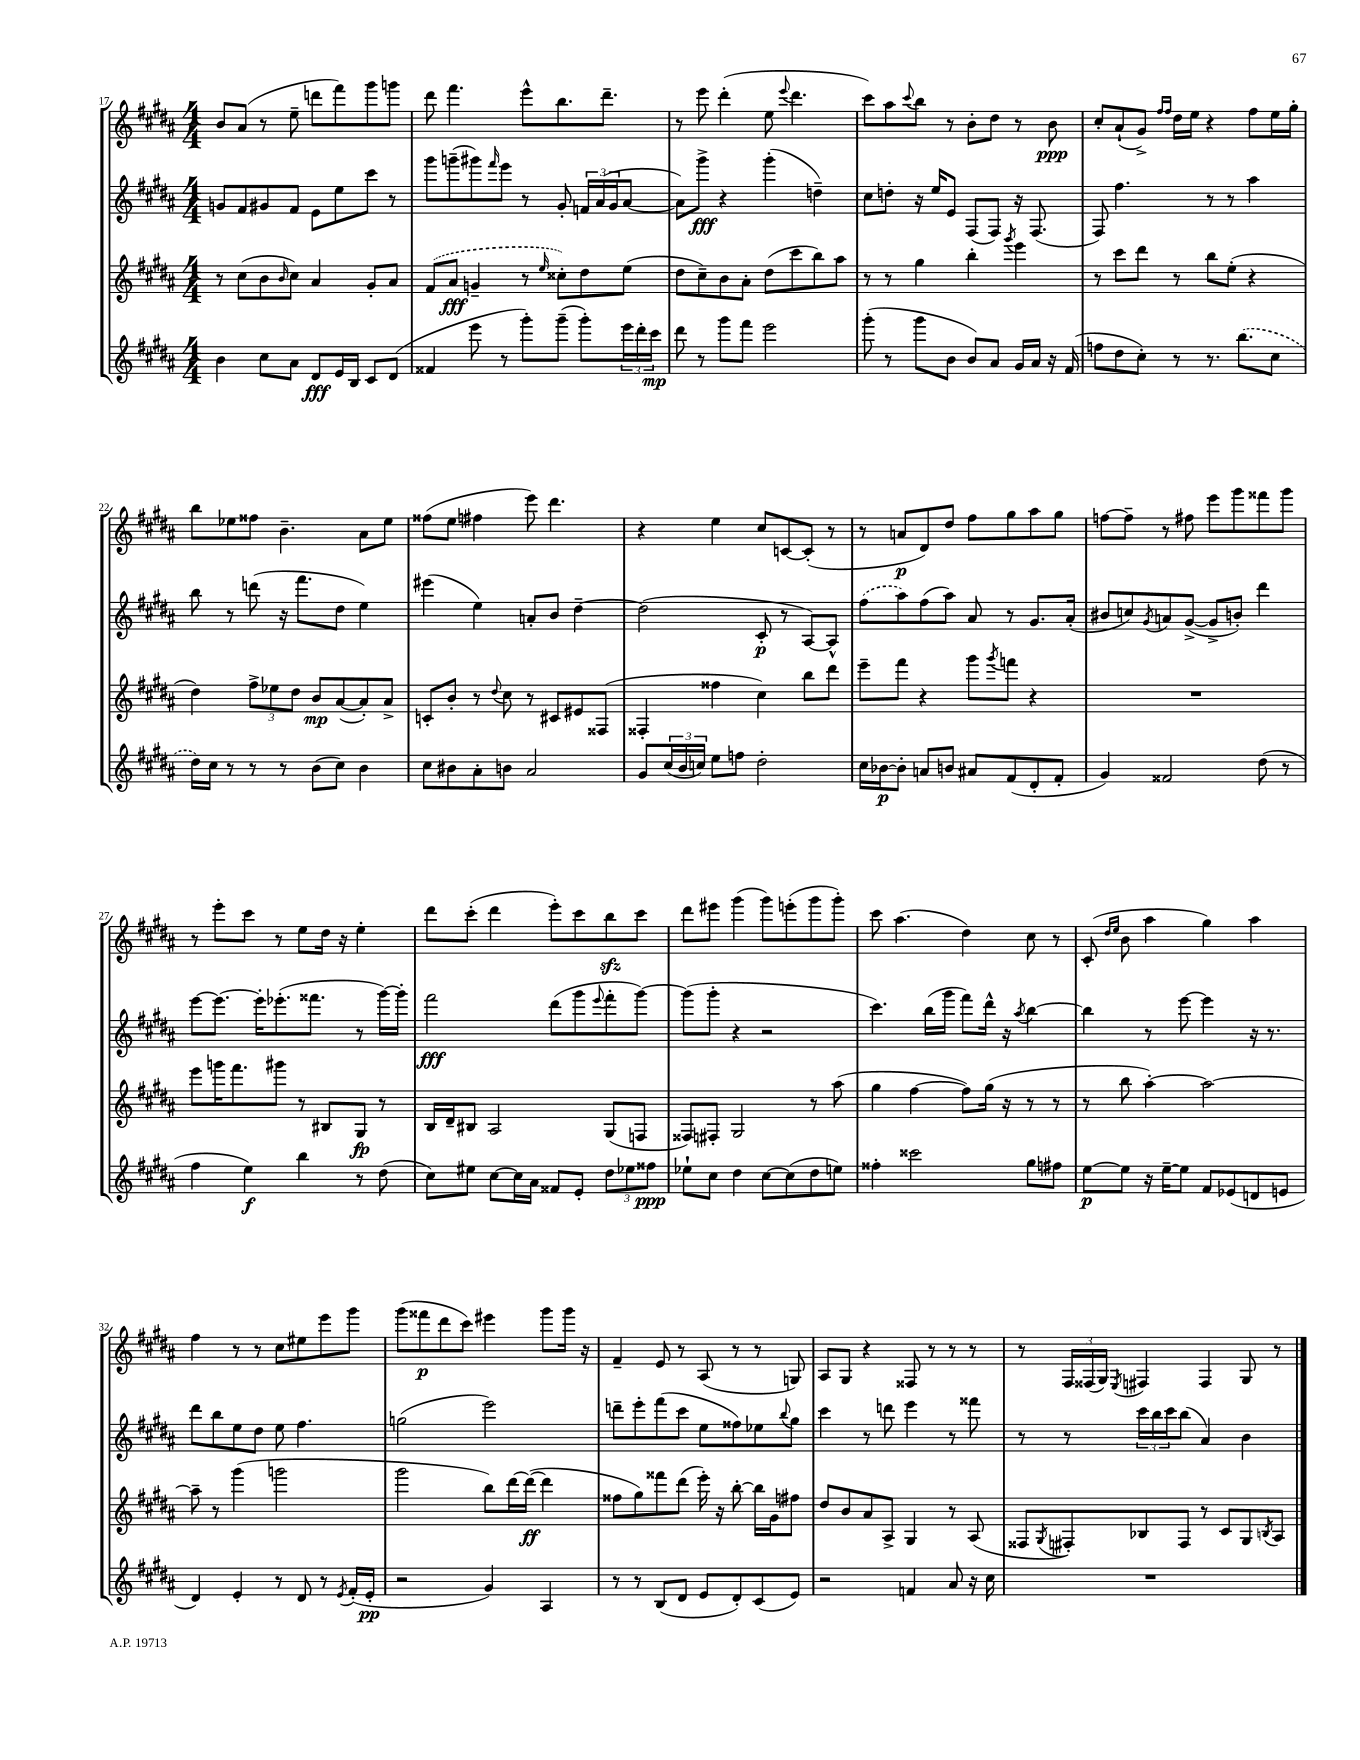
<<
\new StaffGroup <<
\new Staff = "s0" {
    \clef treble \key b \major \numericTimeSignature \time 4/4
    b'8 ais'8( r8 e''8-- d'''8 fis'''8) gis'''8 g'''8 |
    dis'''8 fis'''4. e'''8-^ b''8. dis'''8.-- |
    r8 e'''8 dis'''4-.( e''8 \appoggiatura { e'''8 } dis'''4. |
    cis'''8) ais''8 \appoggiatura { cis'''8 } b''8 r8 b'8-. dis''8 r8 b'8\ppp |
    cis''8-. ais'8-!( gis'8->) \grace { fis''16 fis''16 } dis''16 e''16 r4 fis''8 e''16 gis''16-. |
    b''8 ees''8 fisis''8 b'4.-- ais'8 ees''8 |
    fisis''8( e''8 fis''4 e'''8) dis'''4. |
    r4 e''4 cis''8 c'8~ c'8-.( r8 |
    r8 a'8\p dis'8) dis''8 fis''8 gis''8 ais''8 gis''8 |
    f''8~ f''8-- r8 fis''8 e'''8 gis'''8 fisis'''8 gis'''8 |
    r8 e'''8-. cis'''8 r8 e''8 dis''16 r16 e''4-. |
    dis'''8 cis'''8-.( dis'''4 e'''8-.) cis'''8 b''8\sfz cis'''8 |
    dis'''8 eis'''8 gis'''4( gis'''8) e'''8-.( gis'''8 gis'''8-.) |
    cis'''8 ais''4.( dis''4) cis''8 r8 |
    cis'8-.( \grace { dis''16 e''16 } b'8 ais''4 gis''4) ais''4 |
    fis''4 r8 r8 cis''8 eis''8 e'''8 gis'''8 |
    gis'''8( fisis'''8\p dis'''8 cis'''8) eis'''4 gis'''8 gis'''16 r16 |
    fis'4-- e'8 r8 ais8( r8 r8 g8) |
    ais8 gis8 r4 fisis8 r8 r8 r8 |
    r8 \tuplet 3/2 { fis16 fisis16( gis16) } \acciaccatura { e8 } fis4 fis4 gis8 r8 \bar "|." |
}
\new Staff = "s1" {
    \clef treble \key b \major \numericTimeSignature \time 4/4
    g'8 fis'8 gis'8 fis'8 e'8 e''8 cis'''8 r8 |
    gis'''8 g'''8--( gis'''8) \grace { fis'''16 } e'''8 r8 gis'8-. \tuplet 3/2 { f'16 ais'16( gis'16 } ais'8~ |
    ais'8) gis'''8->\fff r4 gis'''4-.( d''4--) |
    cis''8 d''8-. r16 e''16 e'8 fis8( fis8) r16 fis8.( |
    fis8) fis''4. r8 r8 ais''4 |
    b''8 r8 d'''8( r16 fis'''8. dis''8 e''4) |
    eis'''4( e''4) a'8-. b'8 dis''4~-- |
    dis''2( cis'8-.\p r8 ais8~) ais8-^ |
    \once \slurDashed fis''8( ais''8) fis''8( ais''8) ais'8 r8 gis'8. ais'16-.( |
    bis'8 c''8) \acciaccatura { gis'8 } a'8 gis'8~->( gis'8-> b'8-.) dis'''4 |
    e'''8~ e'''8.~ e'''16-. ees'''8.-.( fisis'''8. r8 gis'''16~) gis'''16-. |
    fis'''2\fff dis'''8( gis'''8 \appoggiatura { e'''8 } fis'''8-. gis'''8~) |
    gis'''8( gis'''8-. r4 r2 |
    cis'''4.) b''16( gis'''16 fis'''8) dis'''16-^ r16 \acciaccatura { ais''8 } b''4~ |
    b''4 r8 e'''8~ e'''4 r16 r8. |
    dis'''8 b''8 e''8 dis''8 e''8 fis''4. |
    g''2( e'''2) |
    d'''8-- e'''8-. fis'''8( cis'''8 e''8 fisis''8) ees''8 \appoggiatura { b''8 } gis''8 |
    cis'''4 r8 d'''8 e'''4 r8 fisis'''8 |
    r8 r8 \tuplet 3/2 { cis'''16 b''16 cis'''16 } b''8( ais'4) b'4 \bar "|." |
}
\new Staff = "s2" {
    \clef treble \key b \major \numericTimeSignature \time 4/4
    r8 cis''8( b'8 \grace { b'16 } cis''8) ais'4 gis'8-. ais'8 |
    \once \slurDashed fis'8( ais'8\fff g'4-- r8 \grace { e''16 } cisis''8-.) dis''8 e''8( |
    dis''8 cis''8--) b'8 ais'8-. dis''8( cis'''8 b''8) ais''8 |
    r8 r8 gis''4 b''4-. \acciaccatura { gis'''8 } e'''4 |
    r8 cis'''8 dis'''8 r8 b''8 e''8-.( r4 |
    dis''4) \tuplet 3/2 { fis''8-> ees''8 dis''8 } b'8\mp ais'8~( ais'8-.) ais'8-> |
    c'8-. b'8-. r8 \appoggiatura { dis''8 } cis''8 r8 cis'8 eis'8 fisis8( |
    fisis4-. fisis''4 cis''4) b''8 dis'''8 |
    e'''8-- fis'''8 r4 gis'''8 \acciaccatura { gis'''8 } f'''8 r4 |
    R1 |
    e'''8 g'''16 fis'''8. gis'''8 r8 bis8 gis8\fp r8 |
    b16 dis'16-- bis8 ais2 gis8( f8 |
    fisis8) fis8-. gis2 r8 ais''8( |
    gis''4 fis''4~ fis''8) gis''16( r16 r8 r8 |
    r8 b''8 ais''4~-.) ais''2~ |
    ais''8-- r8 gis'''4( g'''2 |
    gis'''2 b''8) dis'''16~ dis'''16~\ff( dis'''4 |
    fisis''8 gis''8) fisis'''8 dis'''8( e'''16-.) r16 b''8~-. b''16 gis'16 fis''8 |
    dis''8 b'8 ais'8 ais8-> gis4 r8 ais8( |
    fisis8 \acciaccatura { gis8 } fis8-.) bes8 fis8 r8 cis'8 gis8 \acciaccatura { b8 } ais8 \bar "|." |
}
\new Staff = "s3" {
    \clef treble \key b \major \numericTimeSignature \time 4/4
    b'4 cis''8 ais'8 dis'8\fff e'16 b16 cis'8 dis'8( |
    fisis'4 e'''8 r8 gis'''8-.) gis'''8--( gis'''8-.) \tuplet 3/2 { e'''16 dis'''16-. cis'''16\mp } |
    dis'''8 r8 gis'''8 fis'''8 e'''2 |
    gis'''8-.( r8 gis'''8 b'8 b'8) ais'8 gis'16 ais'16 r16 fis'16( |
    f''8 dis''8 cis''8-.) r8 r8. \once \slurDashed b''8.( cis''8 |
    dis''16) cis''16 r8 r8 r8 b'8( cis''8) b'4 |
    cis''8 bis'8 ais'8-. b'8 ais'2 |
    gis'8 \tuplet 3/2 { cis''16( b'16 c''16) } e''8 f''8 dis''2-. |
    cis''16 bes'16~\p bes'8-. a'8 b'8 ais'8 fis'8( dis'8-. fis'8-. |
    gis'4) fisis'2 dis''8( r8 |
    fis''4 e''4\f) b''4 r8 dis''8( |
    cis''8) eis''8 cis''8~ cis''16 ais'16 fisis'8 e'8-. \tuplet 3/2 { dis''8 ees''8 fisis''8\ppp } |
    ees''8-! cis''8 dis''4 cis''8~ cis''8( dis''8 e''8) |
    fisis''4-. cisis'''2 gis''8 fis''8 |
    e''8~\p e''8 r16 e''16~-- e''8 fis'8 ees'8( d'8 e'8 |
    dis'4) e'4-. r8 dis'8 r8 \acciaccatura { e'8 } fis'16-.( e'16-.\pp |
    r2 gis'4) ais4 |
    r8 r8 b8( dis'8 e'8 dis'8-.) cis'8( e'8) |
    r2 f'4 ais'8 r16 cis''16 |
    R1 \bar "|." |
}
>>
>>
\layout { \context { \Score currentBarNumber = #17 } }
